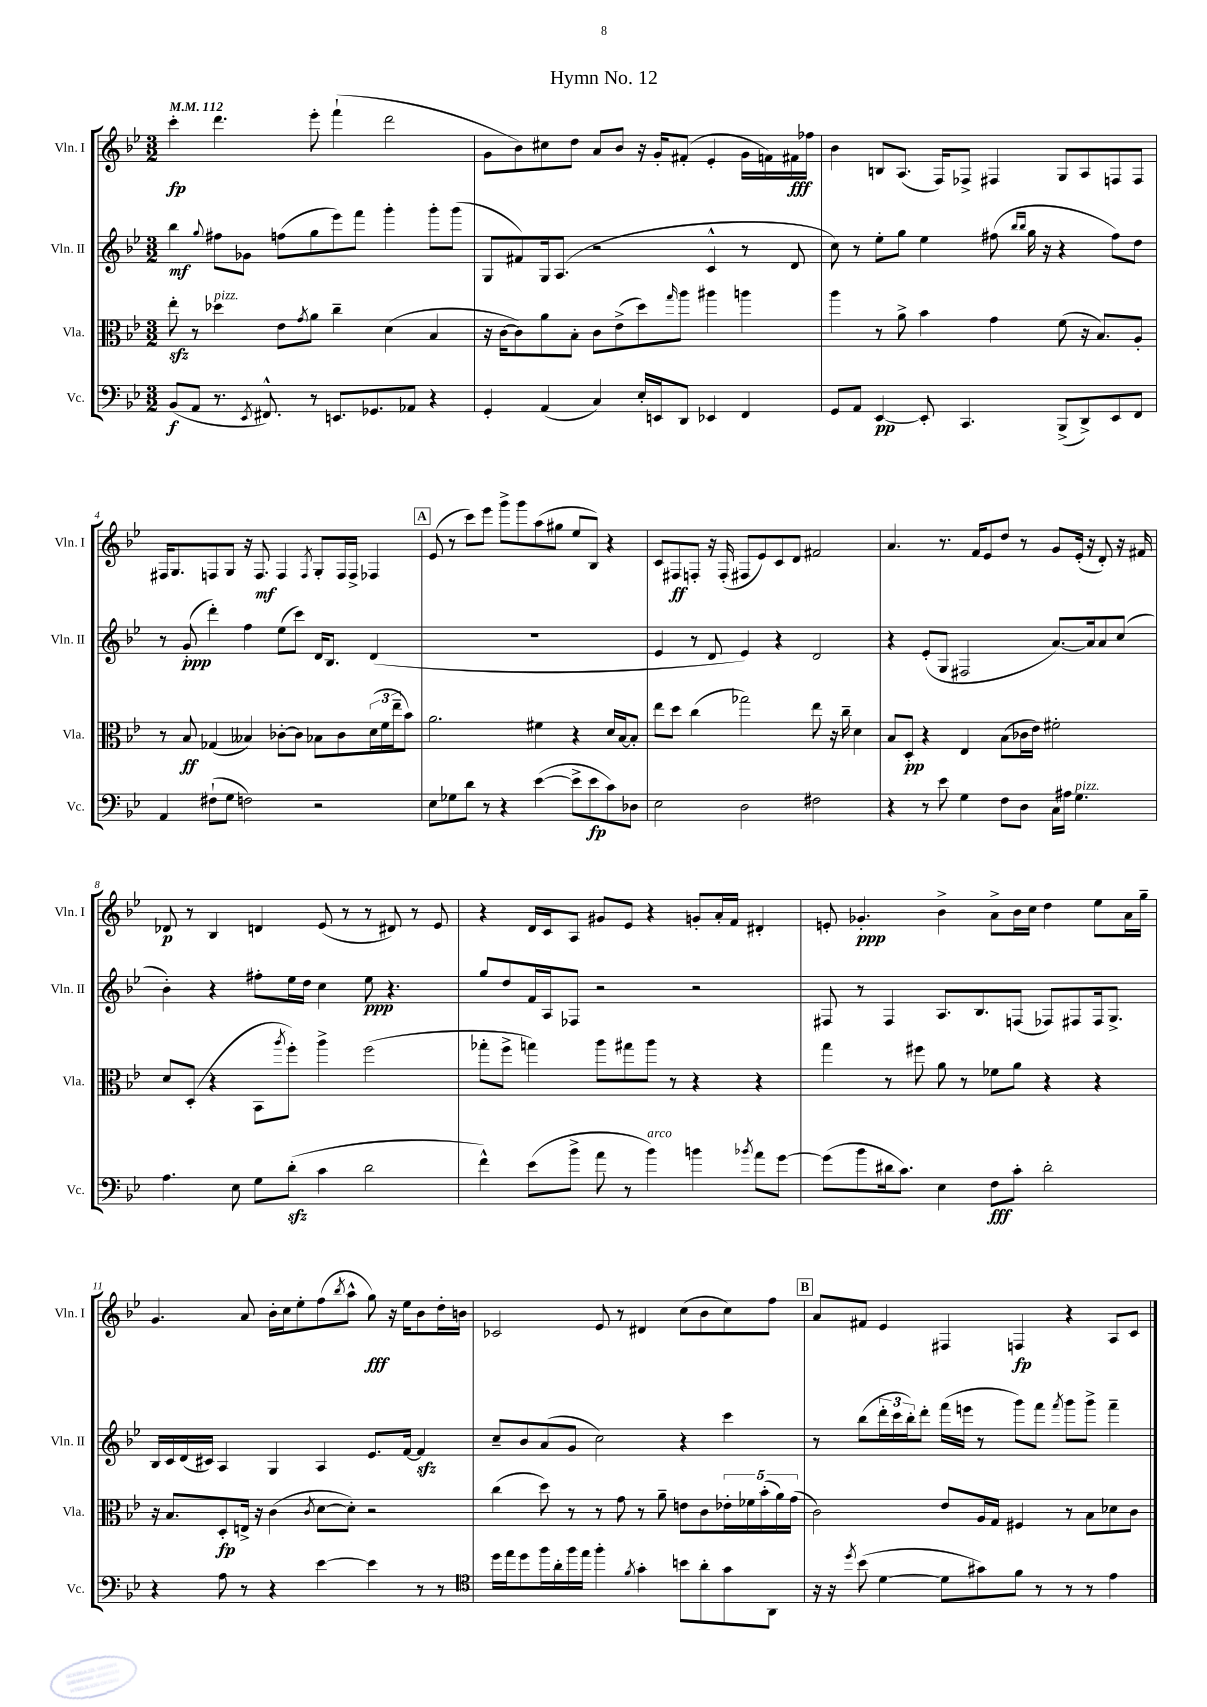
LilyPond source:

\header { title = "Hymn No. 12" }
<<
\new StaffGroup <<
\new Staff = "s0" \with { instrumentName = "Vln. I" shortInstrumentName = "Vln. I" } {
    \clef treble \key bes \major \numericTimeSignature \time 3/2 \tempo 4 = 112
    c'''4-.\fp d'''4. ees'''8-. f'''4-!( d'''2 |
    g'8 bes'8) cis''8 d''8 a'8 bes'8 r16 g'16-. fis'8-.( ees'4-. g'16 f'16) fis'16\fff fes''16 |
    bes'4 b8 a8.( f16) fes8-> fis4 g8 a8 f8 f8 |
    fis16 g8. f8 g8 r16 f8.\mf f4 \acciaccatura { f8 } g8-. f16 f16-> fes4 |
    \mark \markup { \box "A" } ees'8( r8 c'''8) ees'''8 g'''8-> g'''8 a''8( gis''8 ees''8 bes8) r4 |
    c'8 fis8\ff f8-. r16 f16-.( fis8 ees'8) c'8 d'8 fis'2 |
    a'4. r8. f'16 ees'8 d''8 r8 g'8 ees'16-.( r16 d'8-.) r16 fis'16 |
    des'8\p r8 bes4 d'4 ees'8( r8 r8 dis'8) r8 ees'8 |
    r4 d'16 c'16 a8 gis'8 ees'8 r4 g'8-. a'16-. f'16 dis'4-. |
    e'8-. ges'4.-.\ppp bes'4-> a'8-> bes'16 c''16 d''4 ees''8 a'16 g''16-- |
    g'4. a'8 bes'16-. c''16 ees''8-. f''8( \acciaccatura { bes''8 } a''8-^ g''8\fff) r16 ees''16 bes'8 d''16-. b'16 |
    ces'2 ees'8 r8 dis'4 c''8( bes'8 c''8) f''8 |
    \mark \markup { \box "B" } a'8 fis'8 ees'4 fis4 f4\fp r4 a8 c'8 \bar "|." |
}
\new Staff = "s1" \with { instrumentName = "Vln. II" shortInstrumentName = "Vln. II" } {
    \clef treble \key bes \major \numericTimeSignature \time 3/2
    bes''4\mf \appoggiatura { g''8 } fis''8 ges'8 f''8( g''8 ees'''8) f'''8 g'''4-. g'''8-. g'''8( |
    g8 fis'8) g16 a8.( r2 c'4-^ r8 d'8 |
    c''8) r8 ees''8-. g''8 ees''4 fis''8( \grace { bes''16 bes''16 } g''16 r16 r4 fis''8) d''8 |
    r8 g'8-.\ppp( d'''4-.) f''4 ees''8( c'''8) d'16 bes8. d'4( |
    \mark \markup { \box "A" } R1. |
    ees'4 r8 d'8 ees'4) r4 d'2 |
    r4 ees'8-.( g8 fis2 a'8.~) a'16 a'8 c''8( |
    bes'4-.) r4 fis''8-. ees''16 d''16 c''4 ees''8\ppp r4. |
    g''8 d''8 f'16 a16 fes8 r2 r2 |
    fis8 r8 fis4 a8. bes8. f8( fes8) fis8 fis16 g8.-> |
    bes16 c'16 d'16( cis'16) a4 g4 a4 ees'8. f'16~ f'4\sfz |
    c''8-- bes'8 a'8( g'8 c''2) r4 c'''4 |
    \mark \markup { \box "B" } r8 bes''8( \tuplet 3/2 { d'''16-. c'''16 bes''16-.) } d'''8-. f'''16( e'''16 r8 g'''8) f'''8 \acciaccatura { f'''8 } g'''8 g'''8-> f'''4-- \bar "|." |
}
\new Staff = "s2" \with { instrumentName = "Vla." shortInstrumentName = "Vla." } {
    \clef alto \key bes \major \numericTimeSignature \time 3/2
    ees''8-.\sfz r8 des''4^\markup { \italic "pizz." } ees'8 \acciaccatura { g'8 } a'8 c''4-- d'4( bes4 |
    r16 c'16~ c'8) a'8 bes8-. c'8 ees'8->( d''8) \grace { g''16 } a''8 ais''4 a''4 |
    a''4 r8 a'8-> bes'4 g'4 f'8( r16 bes8.) a8-. |
    r8 bes8\ff ges4( beses4) ces'8~-. ces'8 bes8 ces'8 \tuplet 3/2 { d'16( f'16 ees''16-- } bes'8) |
    \mark \markup { \box "A" } a'2. fis'4 r4 d'16 bes16~ bes8-. |
    ees''8 d''8 c''4( ges''2) ees''8 r16 c''16-- d'4 |
    bes8 d8-.\pp r4 ees4 bes8( ces'16 ees'16) fis'2-. |
    d'8 d8-.( r4 bes,8 \acciaccatura { a''8 } f''8-.) a''4-> f''2( |
    ges''8-. f''8-> g''4) a''8 gis''8 a''8 r8 r4 r4 |
    g''4 r8 fis''8 a'8 r8 fes'8 a'8 r4 r4 |
    r16 bes8. d8-.\fp e16-> r16 c'4( \acciaccatura { c'8 } d'8~ d'8-.) r2 |
    c''4( d''8) r8 r8 g'8 r8 a'8-- e'8 c'8 \tuplet 5/4 { ees'16-. fes'16 bes'16-.( a'16) g'16( } |
    \mark \markup { \box "B" } c'2) ees'8 a16 g16 fis4 r8 bes8 des'8 c'8 \bar "|." |
}
\new Staff = "s3" \with { instrumentName = "Vc." shortInstrumentName = "Vc." } {
    \clef bass \key bes \major \numericTimeSignature \time 3/2
    bes,8\f( a,8 r8. \acciaccatura { ees,8 } fis,8.-^) r8 e,8. ges,8. aes,8 r4 |
    g,4-. a,4( c4) ees16-. e,16 d,8 ees,4 f,4 |
    g,8 a,8 ees,4~\pp ees,8-. c,4. bes,,8->( d,8->) ees,8 f,8 |
    a,4 fis8-!( g8 f2) r2 |
    \mark \markup { \box "A" } ees8 ges8 d'8 r8 r4 ees'4~( ees'8-> ees'8\fp c'8) des8 |
    ees2 d2 fis2 |
    r4 r8 ees'8 g4 f8 d8 c16 ais16 g4.^\markup { \italic "pizz." } |
    a4. ees8 g8 d'8-.\sfz( c'4 d'2 |
    f'4-^) ees'8( bes'8-> a'8 r8 bes'4^\markup { \italic "arco" }) b'4 \acciaccatura { bes'8 } a'8 g'8~ |
    g'8( bes'8 dis'16 c'8.) ees4 f8\fff c'8-. dis'2-. |
    r4 a8 r8 r4 ees'4~ ees'4 r8 r8 |
    \clef tenor d''16 ees''16 d''8 f''16 a'16-. f''16 ees''16 f''4-. \acciaccatura { f'8 } g'4-. b'8 a'8-. g'8 a,8 |
    \mark \markup { \box "B" } r16 r16 \acciaccatura { d''8 } bes'8( d'4~ d'8 gis'8) f'8 r8 r8 r8 ees'4 \bar "|." |
}
>>
>>
